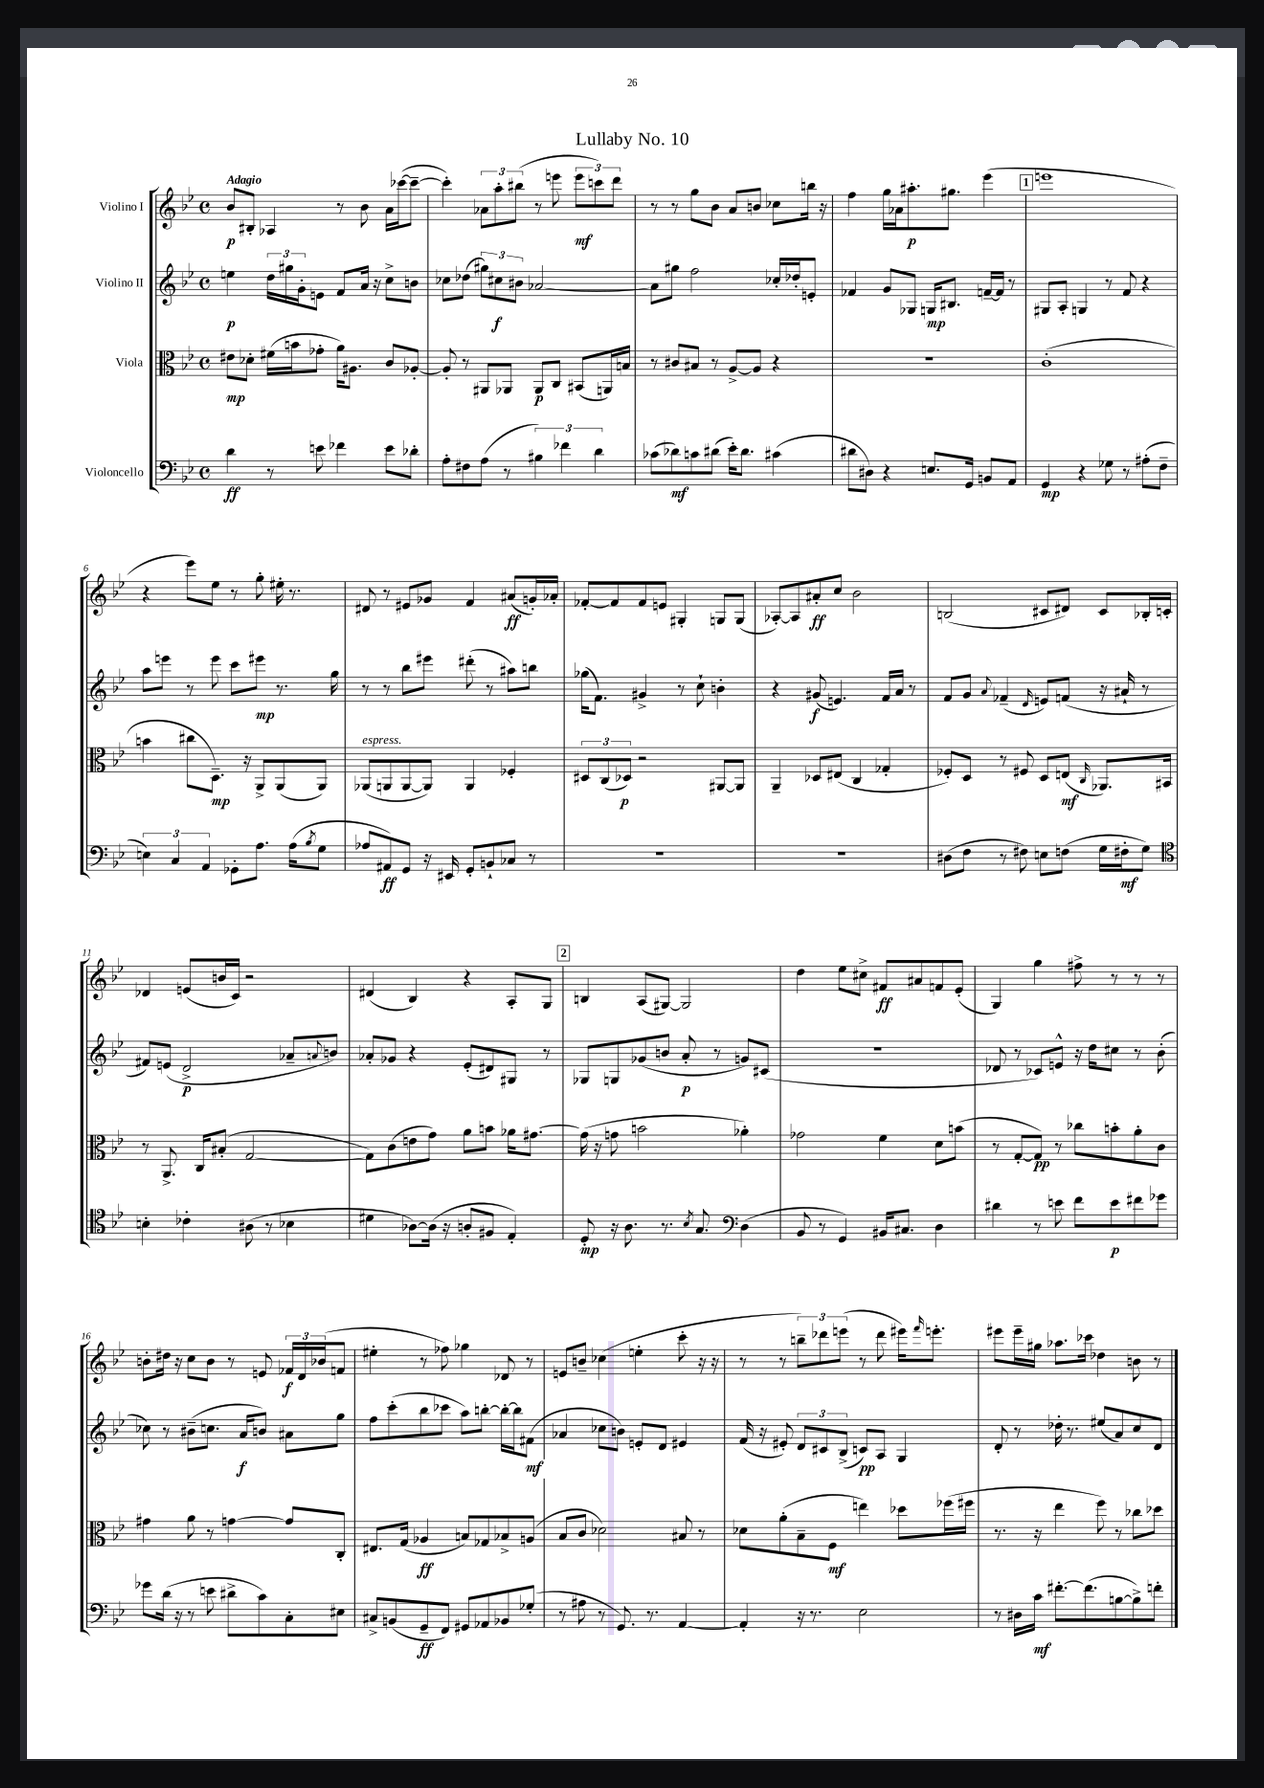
\header { title = "Lullaby No. 10" }
<<
\new StaffGroup <<
\new Staff = "s0" \with { instrumentName = "Violino I" } {
    \clef treble \key bes \major \defaultTimeSignature \time 4/4 \tempo "Adagio"
    bes'8\p bis8-. aes4 r8 bes'8 a'16 ces'''16~( ces'''8~-- |
    ces'''4-.) \tuplet 3/2 { aes'8 a''8-. bis''8( } r8 e'''8 \tuplet 3/2 { e'''8\mf c'''8) d'''8 } |
    r8 r8 g''8 bes'8 a'8 b'8 ces''8 b''16 r16 |
    f''4 g''16 aes'16 ais''8.-.\p gis''8. ees'''4( |
    \mark \markup { \box "1" } e'''1 |
    r4 ees'''8) ees''8 r8 g''8-. eis''16-. r8. |
    dis'8 r8 eis'8 ges'8 f'4 ais'8\ff( g'16-.) aes'16-. |
    fes'8~-. fes'8 fes'8 e'8 gis4-. g8 g8( |
    aes8~-.) aes8 ais'8-.\ff c''8 bes'2 |
    b2( cis'8 dis'8) cis'8 bes16-. c'16-. |
    des'4 e'8( b'16 c'16) r2 |
    dis'4( bes4) r4 a8-. g8 |
    \mark \markup { \box "2" } b4 a8( gis8~) gis2 |
    d''4 ees''8 cis''8-> fis'8\ff ais'8 f'8 ees'8-.( |
    g4) g''4 fis''8-> r8 r8 r8 |
    b'8-. dis''16 r16 c''8 b'8 r8 e'8 \tuplet 3/2 { fes'16\f d'16 bes'16( } f'8 |
    eis''4-. r8 fes''8) ges''4 des'8 r8 |
    e'8 b'8-- ces''4( e''4-. c'''8-. r16 r16 |
    r8 r8 \tuplet 3/2 { b''8--) des'''8 e'''8( } r8 des'''8 eis'''16) \grace { f'''16 } e'''8.-. |
    eis'''8 eis'''16-- gis''16 aes''8. ces'''16 des''4 b'8 r8 \bar "|." |
}
\new Staff = "s1" \with { instrumentName = "Violino II" } {
    \clef treble \key bes \major \defaultTimeSignature \time 4/4
    e''4\p \tuplet 3/2 { d''16 gis''16 g'16-. } e'8 f'8 a'16 r16 c''8-> b'8 |
    ces''8 des''8( \tuplet 3/2 { gis''8) cis''8\f bis'8 } aes'2~ |
    aes'8 gis''8 f''2 ces''16-. des''16-. e'8-. |
    fes'4 g'8 ges8 g16\mp bis8. f'16~-- f'16 r8 |
    \mark \markup { \box "1" } gis8 a8-. g4 r8 f'8 r4 |
    a''8 e'''8 r8 e'''8 c'''8 eis'''8\mp r8. g''16 |
    r8 r8 bes''8 eis'''8 dis'''8-.( r8 ais''8) b''8 |
    ges''16( f'8.) gis'4-> r8 c''8-! b'4-. |
    r4 gis'8\f( e'4.) f'16 a'16 r8 |
    f'8 g'8 \appoggiatura { a'8 } fes'4--( \grace { d'16 } e'8) f'8( r16 ais'16-! r8 |
    fis'8) e'8( d'2->\p aes'8-- \appoggiatura { a'8 } b'8) |
    aes'8-. ges'8 r4 ees'8-.( dis'8) gis8 r8 |
    \mark \markup { \box "2" } ges8 g8 ges'8( b'8 a'8-.\p r8 g'8) cis'8( |
    R1 |
    des'8 r8 ces'8) e'8-^ r16 d''16 cis''8 r8 bes'8-.( |
    ces''8) r8 bis'8--( c''8. a'16\f b'8) ais'8 g''8 |
    f''8 c'''8-.( bes''8 ces'''8 a''8) b''8~-. b''16~-. b''16 fis'8\mf( |
    aes'4 ces''8 b'8) e'8-. d'8 eis'4 |
    f'16( r16 eis'8-.) \tuplet 3/2 { d'8 cis'8 bes8->( } c'8\pp) a8 g4 |
    d'8-. r8 des''16-. r8. eis''8( a'8) c''8 d'8 \bar "|." |
}
\new Staff = "s2" \with { instrumentName = "Viola" } {
    \clef alto \key bes \major \defaultTimeSignature \time 4/4
    eis'8\mp des'8-. fis'16( b'16 ges'8-. a'16) ais8. c'8 aes8~-. |
    aes8-. r8 ais,8 aes,8 aes,8\p c8 bis,8( a,16) b16 |
    r8 cis'8 bis8 r8 a8~-> a8 r4 |
    R1 |
    \mark \markup { \box "1" } c'1-.( |
    b'4 cis''8 d8.--\mp) r16 a,8-> a,8( a,8) |
    aes,8^\markup { \italic "espress." }( a,8 a,8~ a,8) a,4 fes4-. |
    \tuplet 3/2 { dis8 c8( des8\p) } r2 ais,8~ ais,8 |
    a,4-- des8 eis8( c4 ges4-. |
    fes8-.) d8 r8 fis8 d8 e8\mf( \grace { c16 } aes,8.) bis,16 |
    r8 a,8.-> c16 bis8-.( g2~ |
    g8) c'8( e'8 g'8) a'8 b'8 aes'16 gis'8.~ |
    \mark \markup { \box "2" } gis'16( r16 g'8 b'2 aes'4-.) |
    ges'2 f'4 d'8 b'8( |
    r8 g8~-. g8\pp) r8 ces''8 b'8-. a'8-. c'8 |
    gis'4 a'8 r8 g'4~ g'8 c8-. |
    eis8. g16( aes4\ff b8) ges8 bes8-> a8( |
    bes8 c'8 des'2) bis8 r8 |
    des'8 a'8-.( bes8-- f8\mf e''4) des''8 fes''16( fis''16 |
    r8. r16 ees''4 f''8) r8 ces''8 des''8 \bar "|." |
}
\new Staff = "s3" \with { instrumentName = "Violoncello" } {
    \clef bass \key bes \major \defaultTimeSignature \time 4/4
    d'4\ff r8 e'8 fes'4 e'8 des'8-. |
    a8-. fis8 a8( r8 \tuplet 3/2 { bis4) fes'4 d'4 } |
    ces'8( des'8\mf) c'8 dis'8( ees'16-.) dis'8. cis'4( |
    dis'8 dis8) r4 e8. g,16 b,8 a,8 |
    \mark \markup { \box "1" } g,4\mp r4 ges8 r8 ais8-.( f8-- |
    \tuplet 3/2 { e4) c4 a,4 } ges,8-. a8. a16( \acciaccatura { bes8 } g8 |
    aes8 ais,8\ff) g,8 r16 eis,16 g,8-. b,8-! ces8 r8 |
    r1 |
    R1 |
    dis8( f8 r8 fis8) e8 f8( g16 fis16-.\mf g8) |
    \clef tenor b4-. ces'4-. ais8( r8 bes4 |
    dis'4 aes8~) aes16( r16 a8-. fis8 ees4-.) |
    \mark \markup { \box "2" } d8-.\mp r16 a8. r8. \acciaccatura { bes8 } g8. \clef bass d4( |
    bes,8 r8 g,4) bis,16 cis8. d4 |
    dis'4 r8 e'8 f'8 e'8\p fis'8 ges'8 |
    ges'8 d'16( r16 r8 e'8 dis'8-> c'8) c8-. eis8 |
    cis8-> b,8( g,8--\ff f,8) gis,8 aes,8 bes,8 ges8-.( |
    r8 ais8 r8 g,8.) r8. a,4~ |
    a,4-. r16 r8. ees2 |
    r8 dis16 c'16\mf fis'8.~-. fis'8.( b8~ b8->) f'8-. \bar "|." |
}
>>
>>
